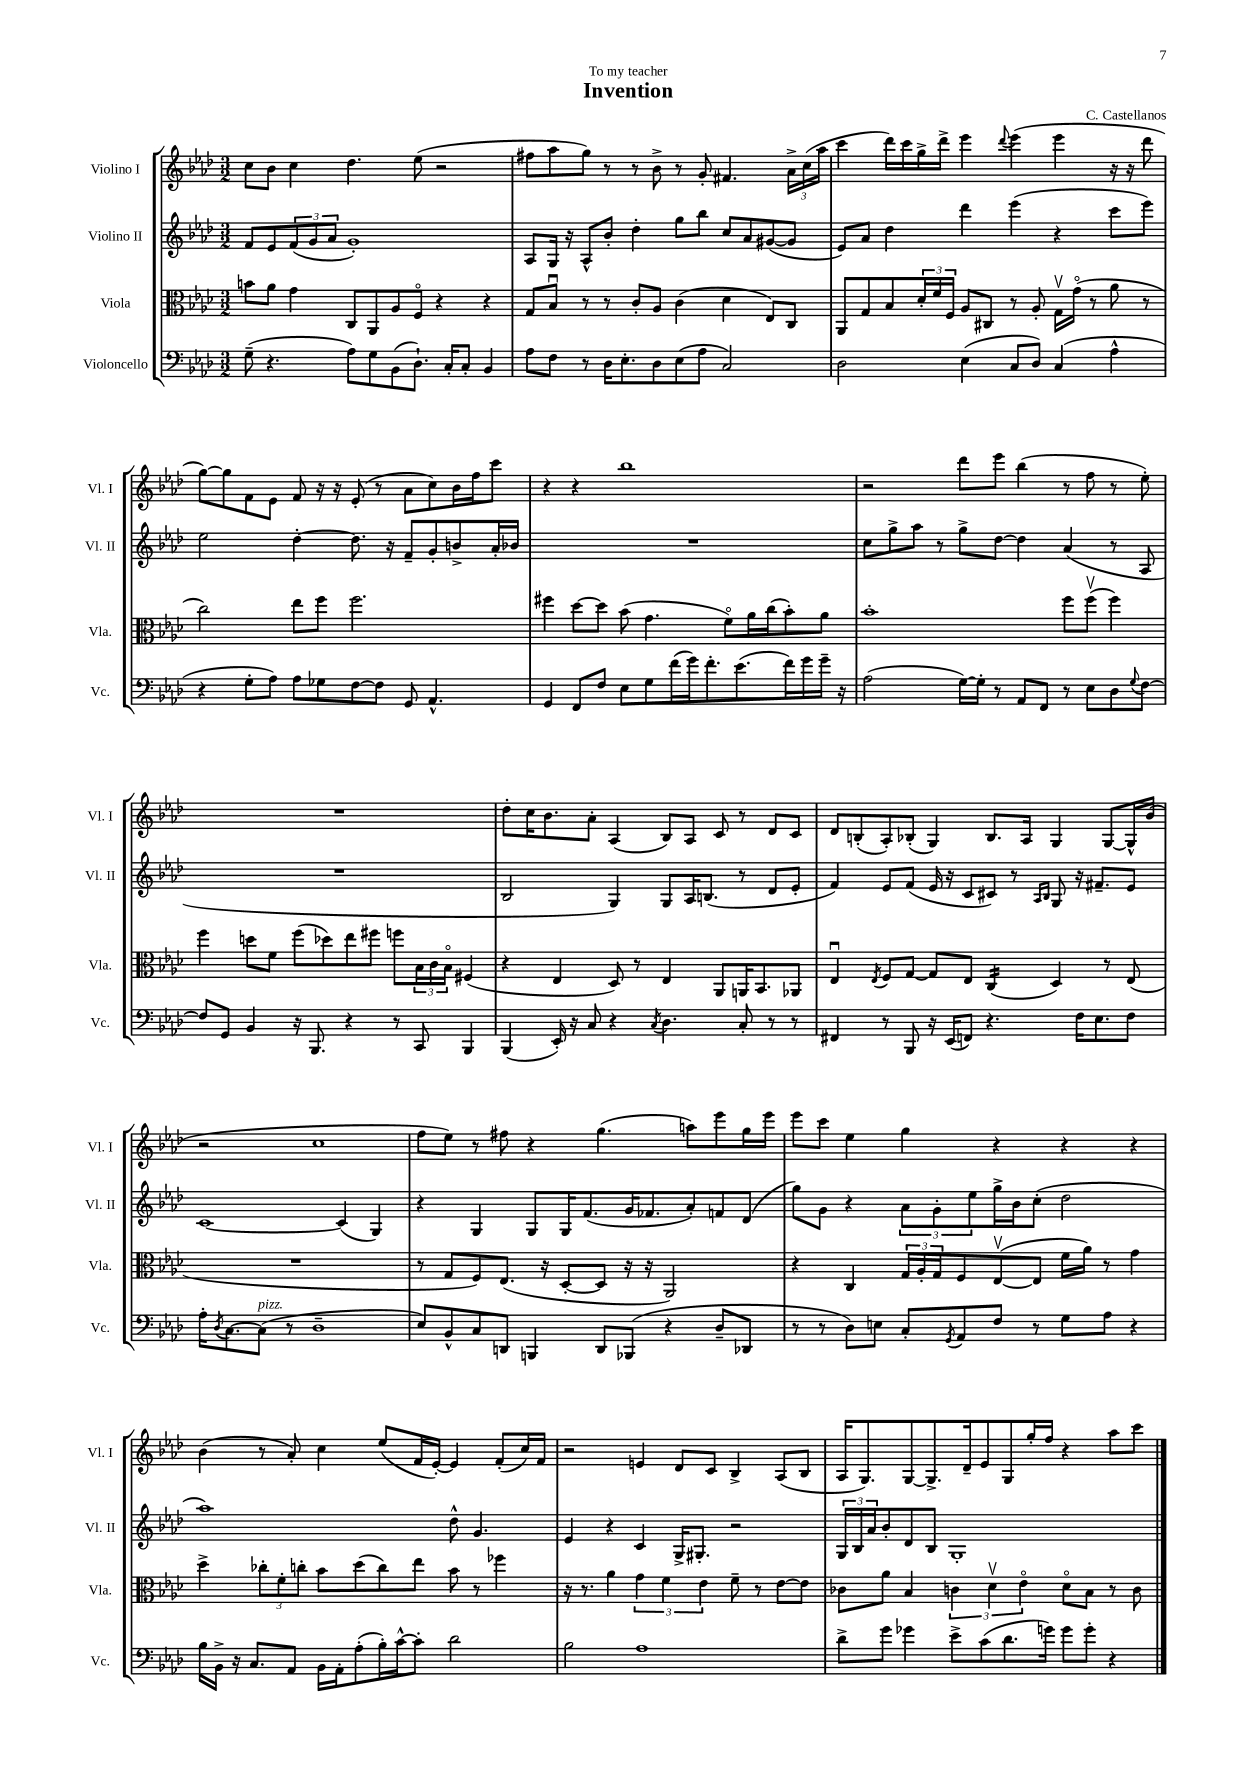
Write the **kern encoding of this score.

**kern	**kern	**kern	**kern
*staff4	*staff3	*staff2	*staff1
*clefF4	*clefC3	*clefG2	*clefG2
*k[b-e-a-d-]	*k[b-e-a-d-]	*k[b-e-a-d-]	*k[b-e-a-d-]
*M3/2	*M3/2	*M3/2	*M3/2
(8G~	8b	8f	8cc
4.r	8a-	8e-	8b-
.	4g	(12f	4cc
.	.	12g	.
.	.	12a-	.
8A-)	8C	1g')	4.dd-
8G	8AA-	.	.
(8BB-	8A-	.	.
8.D-`)	8Fo	.	(8ee-
.	4r	.	2r
16C'	.	.	.
8C'	.	.	.
4BB-	4r	.	.
=	=	=	=
8A-	8G	8A-	8ff#
8F	8B-u	16G	8aa-
.	.	16r	.
8r	8r	8A-^^	8gg)
16D-	8r	8b-'	8r
8.E-'	.	.	.
.	8c'	4dd-'	8r
8D-	8A-	.	8b-^
(8E-	(4c	8gg	8r
8A-	.	8bb-	8g'
2C)	4d-	8cc	4.f#
.	.	8a-	.
.	8E-)	([8g#	.
.	8C	8g#]	24a-^
.	.	.	(24cc
.	.	.	24aa-
=	=	=	=
2D-	8AA-	8e-)	4ccc
.	8G	8a-	.
.	8B-	4dd-	16ddd-)
.	.	.	16ccc
.	24d-'	.	16gg^
.	24f	.	.
.	.	.	16ddd-^
.	24F	.	.
(4E-	8A-	4ddd-	4eee-
.	8C#	.	.
.	.	.	8qqddd-
8C	8r	(4eee-	(4eee-
8D-)	8A-'	.	.
(4C	16Gv	4r	4eee-
.	(16go	.	.
.	8r	.	.
4A-^^	8a-	8ccc	16r
.	.	.	16r
.	8r	8eee-)	8ddd-
=	=	=	=
4r	2cc)	2ee-	[8gg)
.	.	.	8gg]
8G'	.	.	8f
8A-)	.	.	8e-
8A-	8ee-	[4dd-'	8f
8G-	8ff	.	16r
.	.	.	16r
[8F	2.ff	8.dd-]	(8e-'
8F]	.	.	8r
.	.	16r	.
8GG	.	8f~	8a-
4.AA-^^	.	8g'	8cc)
.	.	8b^	16b-
.	.	.	16ff
.	.	16a-'	8ccc
.	.	16b-	.
=	=	=	=
4GG	4ff#	1.r	4r
8FF	[8dd-	.	4r
8F	8dd-]	.	.
8E-	(8b-	.	1bb-
8G	4.g	.	.
(16f	.	.	.
16g)	.	.	.
8.f'	.	.	.
.	8fo)	.	.
(8.e-	.	.	.
.	16a-	.	.
.	(16cc	.	.
16f)	8b-')	.	.
16g	.	.	.
16g~	8a-	.	.
16r	.	.	.
=	=	=	=
(2A-	1b-'	8cc	2r
.	.	8gg^	.
.	.	8aa-	.
.	.	8r	.
[16G)	.	8gg^	8ddd-
16G']	.	.	.
8r	.	[8dd-	8eee-
8AA-	.	4dd-]	(4bb-
8FF	.	.	.
8r	8ff	(4a-	8r
8E-	(8ffv	.	8ff
8D-	4ff)	8r	8r
8qqG	.	.	.
[8F	.	8A-	8ee-')
=	=	=	=
8F]	4ff	1.r	1.r
8GG	.	.	.
4BB-	8dd	.	.
.	8f	.	.
16r	(8ff	.	.
8.BBB-	.	.	.
.	8dd-)	.	.
4r	8ee-	.	.
.	8ff#	.	.
8r	8ff	.	.
8CC	24B-	.	.
.	24c	.	.
.	24B-o	.	.
4BBB-	(4F#	.	.
=	=	=	=
(4BBB-	4r	2B-	8dd-'
.	.	.	16cc
.	.	.	8.b-
16EE-')	4E-	.	.
16r	.	.	.
8C	.	.	8a-'
4r	8D-)	4G)	(4A-
.	8r	.	.
8qC	.	.	.
4.D-	4E-	8G	8B-)
.	.	16A-	8A-
.	.	(8.B	.
.	8AA-	.	8c
8C'	16AA	8r	8r
.	8.BB-	.	.
8r	.	8d-	8d-
8r	8AA-	8e-'	8c
=	=	=	=
4FF#	4E-u	4f)	8d-
.	.	.	(8B'
.	8qE-	.	.
8r	8F	8e-	8A-')
8BBB-	[8G	(8f	(8B-'
16r	8G]	16e-	4G)
(16EE-	.	16r	.
8FF)	8E-	8c	.
4.r	(4C	8c#)	8.B-
.	.	8r	.
.	.	.	16A-
.	.	16qqA-	.
.	.	16qqB-	.
.	4D-)	8G	4G
16F	.	16r	.
8.E-	.	8.f#~	.
.	8r	.	[8G
8F	(8E-	8e-	16G^^]
.	.	.	(16b-
=	=	=	=
16A-'	1.r	[1c	2r
8qD-	.	.	.
[8.C	.	.	.
(8C]	.	.	.
8r	.	.	.
1D-~	.	.	1cc
.	.	(4c]	.
.	.	4G)	.
=	=	=	=
8E-)	8r	4r	8ff
8BB-^^	8G	.	8ee-)
8C	8F)	4G	8r
8DD	(8.E-	.	8ff#
4BBB	.	8G	4r
.	16r	.	.
.	[8D-'	16G	.
.	.	(8.f	.
8DD	8D-]	.	(4.gg
(8BBB-	16r	16g	.
.	16r	8.f-	.
4r	2AA-)	.	.
.	.	8a-')	8aa)
8D-~	.	8f	8eee-
8DD-	.	(8d-	16gg
.	.	.	16eee-
=	=	=	=
8r	4r	8gg)	8eee-
8r	.	8g	8ccc
8D-)	4C	4r	4ee-
8E	.	.	.
8C'	24G	12a-	4gg
.	24A-'	.	.
.	24G	12g'	.
8qGG	.	.	.
8AA-	8F	.	.
.	.	12ee-	.
8F	([8E-v	16gg^	4r
.	.	16b-	.
8r	8E-]	(8cc'	.
8G	16f	2dd-	4r
.	16a-)	.	.
8A-	8r	.	.
4r	4g	.	4r
=	=	=	=
16B-	4dd-^	1aa-)	(4b-
16BB-^	.	.	.
16r	.	.	.
8.C	.	.	.
.	12cc-'	.	8r
.	12f'	.	.
8AA-	.	.	8a-')
.	12cc'	.	.
16BB-	8b-	.	4cc
16AA-'	.	.	.
(8A-'	(8dd-	.	.
16B-')	8cc)	.	(8ee-
[16c^^	.	.	.
8c']	8ee-	.	16f
.	.	.	[16e-')
2d-	8b-	8dd-^^	4e-]
.	8r	4.g	.
.	4ff-	.	(8f'
.	.	.	16cc)
.	.	.	16f
=	=	=	=
2B-	16r	4e-	2r
.	8.r	.	.
.	4a-	4r	.
1A-	6g	4c	4e
.	6f	.	.
.	.	16G^	8d-
.	.	8.G#'	.
.	6e-	.	.
.	.	.	8c
.	8f~	2r	4B-^
.	8r	.	.
.	[8e-	.	(8A-
.	8e-]	.	8B-
=	=	=	=
8d-^	8c-	24G	16A-
.	.	24B-	.
.	.	.	8.G)
.	.	24a-	.
8g	8a-	8b-'	.
4g-	4B-	8d-	[8G
.	.	8B-	8.G^]
8e-^	6c	1G'	.
.	.	.	16d-~
(8c	.	.	8e-
.	6d-v	.	.
8.d-	.	.	8G
.	6e-o	.	.
.	.	.	16gg'
16g)	.	.	16ff
8g	8d-o	.	4r
8g'	8B-	.	.
4r	8r	.	8aa-
.	8c	.	8ccc
==	==	==	==
*-	*-	*-	*-
